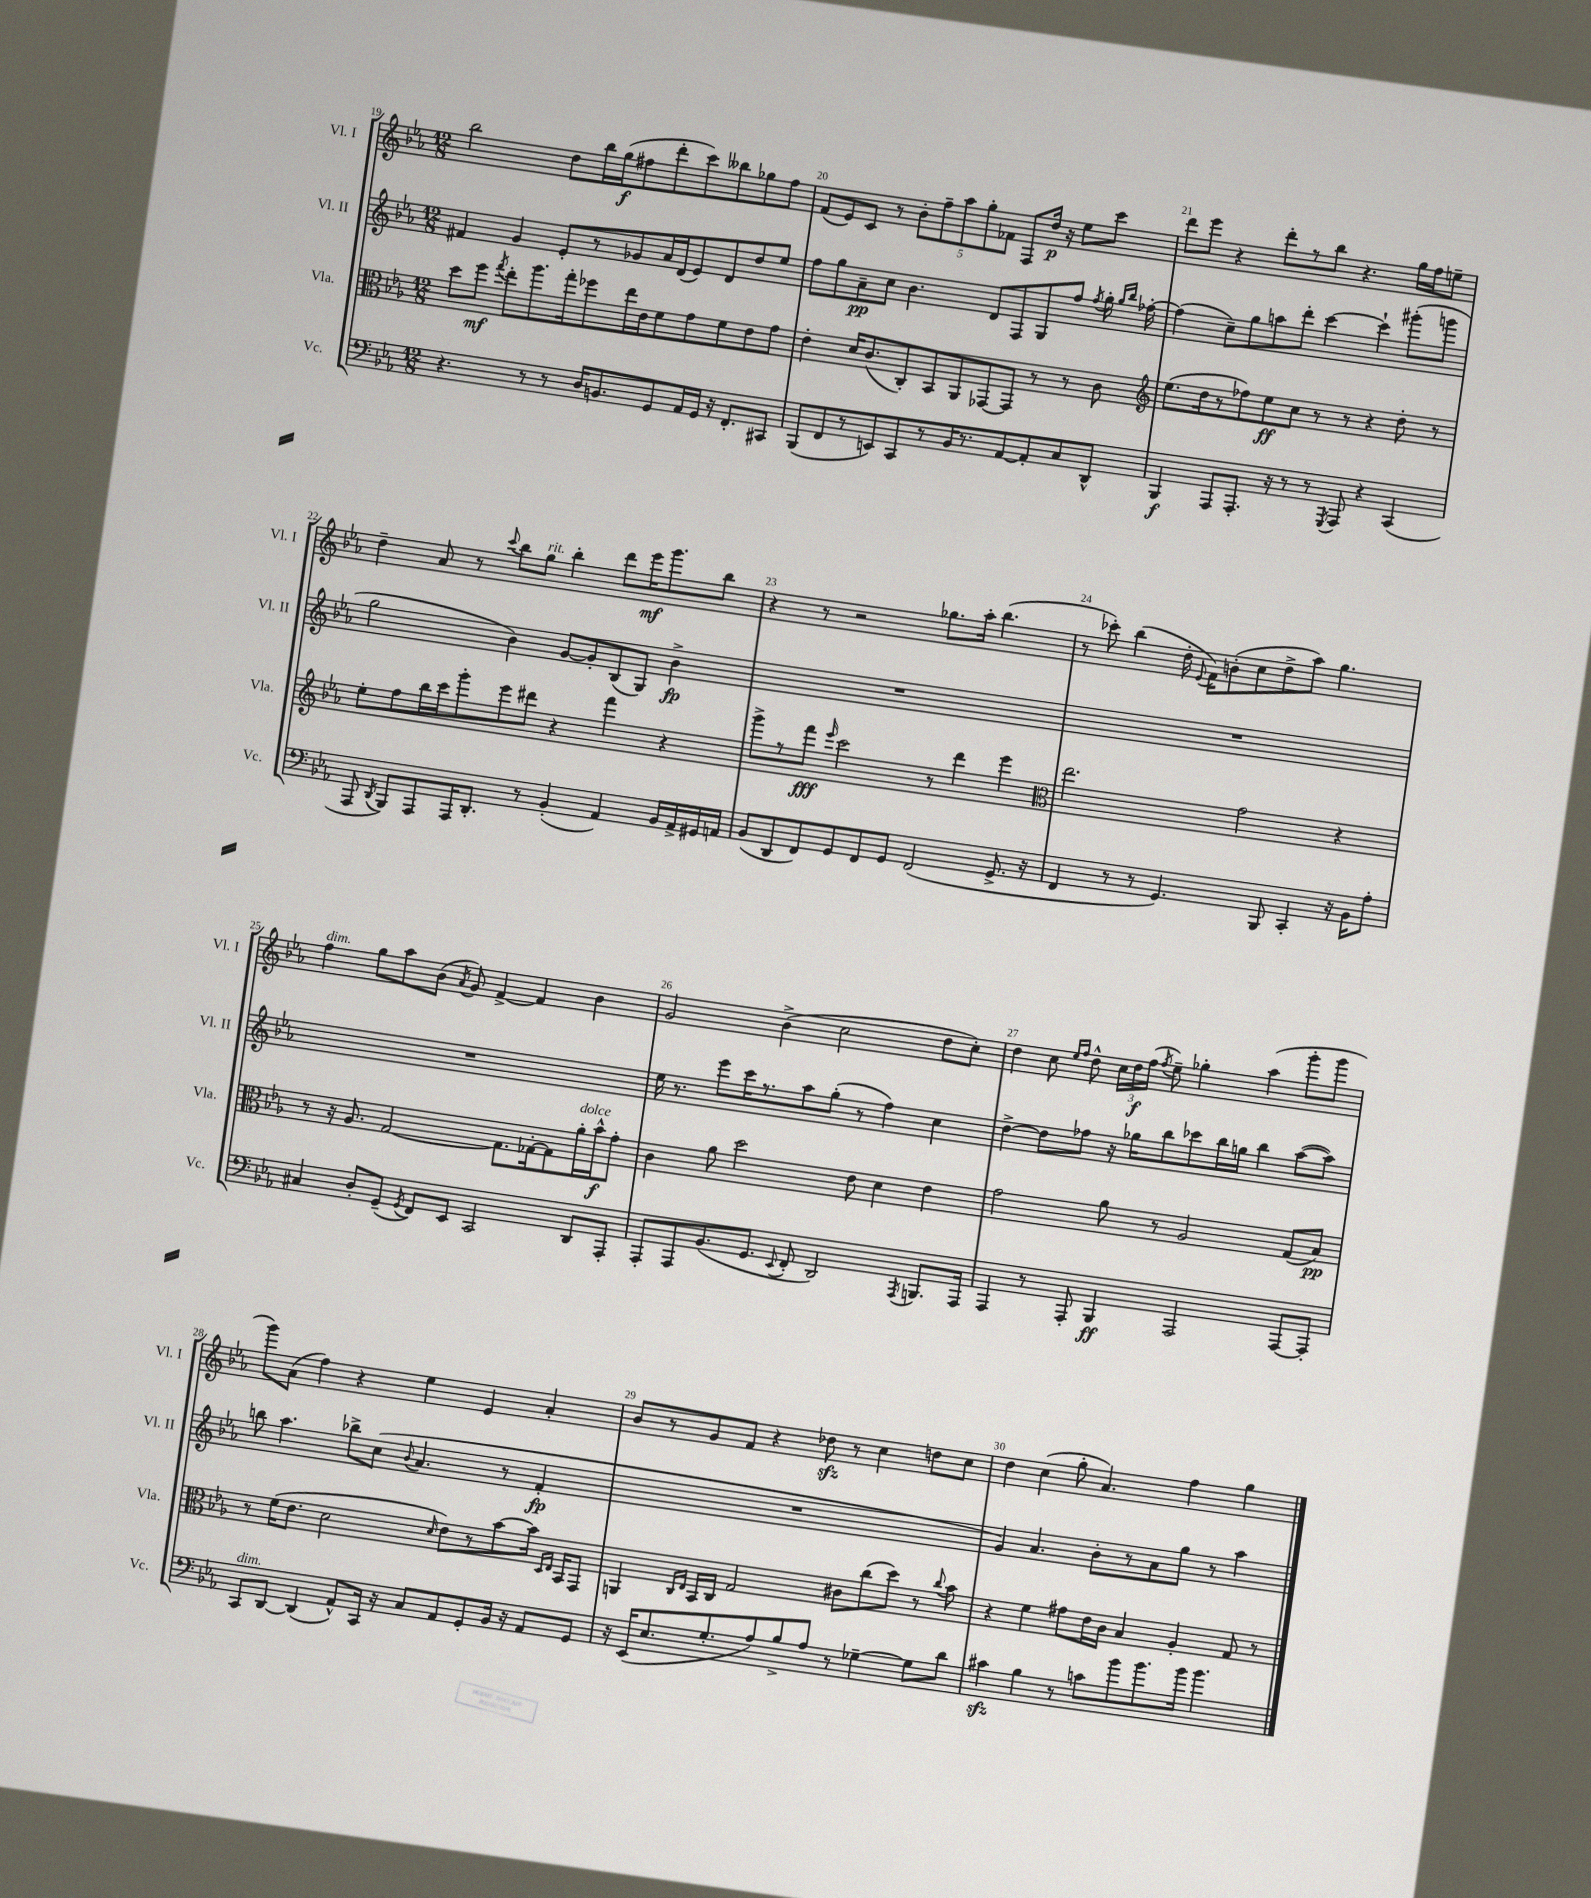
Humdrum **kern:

**kern	**kern	**kern	**kern
*staff4	*staff3	*staff2	*staff1
*clefF4	*clefC3	*clefG2	*clefG2
*k[b-e-a-]	*k[b-e-a-]	*k[b-e-a-]	*k[b-e-a-]
*M12/8	*M12/8	*M12/8	*M12/8
4.r	8dd	4f#	2bb-
.	8ff	.	.
.	8qgg	.	.
.	8ee-'	4g	.
8r	8.aa-	.	.
8r	.	8e-'	8dd
.	16gg'	.	.
16D	8ff-	8r	16bb-
8.BB	.	.	(16gg
.	16ee-	8g-	8ff#
.	16e-	.	.
8GG	8f	16a-	8ddd'
.	.	(16d	.
16AA-	8g	8e-)	8ccc)
16GG	.	.	.
16r	8f	8d	8bb--
8.FF'	.	.	.
.	8e-	8dd	8gg-
8CC#	8g	8ee-	8ff#
=	=	=	=
(8BBB-	4e-'	8ff	(8f
8FF	.	8gg	8e-)
8r	16d	8a-~	8c
.	(8.c	.	.
8EE)	.	8cc	8r
8CC	8C')	4.b-	10b-'
.	.	.	10ff~
8r	8BB-	.	.
.	.	.	10aa-
16BB-	8AA-	.	.
.	.	.	10gg'
8.r	.	.	.
.	[8GG-	8d	.
.	.	.	10f-
[8AA-	8GG-]	8F	8F
8AA-']	8r	8G	16dd
.	.	.	16r
8C	8r	8ff	8ee-
.	.	8qff	.
8DD^^	8c	16gg'	8ccc
.	.	16qqgg	.
.	.	16qqbb-	.
.	.	[16ff-'	.
=	=	=	=
*	*clefG2	*	*
4BBB-	(8.ee-	(4ff-]	8ddd
.	.	.	8eee-
.	16dd	.	.
8AAA-	8r	8cc~)	4r
8.AAA-'	8ff-)	8gg	.
.	8ee-	8aa	8ddd'
16r	.	.	.
8r	8cc	8ddd'	8r
8r	8r	[4ccc	8bb-
8qGGG	.	.	.
8AAA-	8r	.	4.r
4r	4r	4ccc`]	.
(4CC	8dd'	(8ggg#'	16gg
.	.	.	16ff
.	8r	8ggg	8ee~
=	=	=	=
8AAA-	8ee-'	2gg	4dd~
8qDD	.	.	.
8BBB-)	8ff	.	.
8AAA-	16bb-	.	8a-
.	16ccc	.	.
16AAA-	8ggg'	.	8r
8.DD'	.	.	.
.	.	.	8qqccc
.	8eee-	4b-)	8bb-
8r	8ddd#	.	8gg
(4BB-'	4r	[8g	4bb-'
.	.	8g']	.
4AA-)	4fff	(8B-	8ddd
.	.	8G)	16eee-
.	.	.	8.ggg
16BB-	4r	4b-^	.
16AA-^	.	.	.
16GG#	.	.	8bb-
16AA	.	.	.
=	=	=	=
(8BB-	8ggg^	1.r	4r
8DD	8r	.	.
8FF)	8fff	.	8r
.	16qqeee-	.	.
8GG	2ccc	.	2r
8FF	.	.	.
8GG	.	.	.
(2FF	.	.	.
.	8r	.	8.gg-
.	4ddd	.	.
.	.	.	16aa-'
.	.	.	(4.bb-
8.GG^	4eee-	.	.
16r	.	.	.
=	=	=	=
*	*clefC3	*	*
4FF	2.ee-	1.r	8r
.	.	.	8ccc-')
8r	.	.	(4bb-
8r	.	.	.
4.GG)	.	.	16dd'
.	.	.	8qqe-
.	.	.	16f)
.	.	.	(8b'
.	2g	.	8cc
8BBB-	.	.	8dd^
4CC'	.	.	8aa-)
.	.	.	4.gg
16r	4r	.	.
16BB-	.	.	.
8A-'	.	.	.
=	=	=	=
4C#	8r	1.r	4ff
.	16r	.	.
.	8.A-	.	.
8D'	.	.	8gg
(8GG~	[2G	.	8aa-
8qGG	.	.	.
8FF)	.	.	(8b-
.	.	.	8qa-
8EE-	.	.	8g)
2CC	.	.	[4f^
.	8.G]	.	.
.	.	.	4f]
.	[16G-'	.	.
.	8G-]	.	.
8DD	16a-'	.	4b-
.	16b-^^	.	.
8AAA-'	8g'	.	.
=	=	=	=
8AAA-'	4c	16ee-	2g
.	.	8.r	.
8AAA-	.	.	.
(8.BB-	8a-	8eee-	.
.	2dd	16ccc	.
8.GG	.	8.r	.
.	.	.	(4b-^
8qqEE-	.	.	.
8FF'	.	8aa-	.
2DD)	.	(8gg'	2cc
.	8e-	8r	.
.	4d	4ff)	.
8qAAA-	.	.	.
8.BBB	4e-	4cc	8dd
.	.	.	8cc')
16AAA-	.	.	.
=	=	=	=
4AAA-	2g	[4dd^	4dd
8r	.	8dd]	8cc
.	.	.	16qqee-
.	.	.	16qqff
8AAA-'	.	8ff-	8dd^^
4BBB-	8a-	16r	24cc
.	.	.	24dd
.	.	16gg-	.
.	.	.	(24ff
.	.	.	8qff
.	8r	8bb-	8ee-~)
2AAA-	2A-	8ccc-	4gg-'
.	.	16bb-	.
.	.	16gg	.
.	.	4bb-	(4aa-
[8AAA-	(8G	([8aa-	8ggg'
8AAA-']	8B-)	8aa-])	8ggg
=	=	=	=
8CC	8r	8bb	8ggg)
[8DD	(16f	4.aa-	(8a-
.	8.e-	.	.
(4DD]	.	.	4ff)
.	2d	.	.
8AA-^^)	.	8bb-^	4r
16CC	.	(8cc	.
16r	.	.	.
.	.	8qqb-	.
8C	.	4.a-	4ee-
.	16qqd	.	.
8AA-	8e-)	.	.
8GG'	8r	.	4e-
16BB-	[8b-	8r	.
16r	.	.	.
8AA-	16b-]	4f'	4a-'
.	16qqD	.	.
.	16qqE-	.	.
.	16BB-	.	.
8GG	8GG	.	.
=	=	=	=
16r	4AA	1.r	8b-
(16EE-	.	.	.
8.E-	.	.	8r
.	16qqC	.	.
.	16qqE-	.	.
.	16BB-	.	8g
8.G'	16C	.	.
.	2G	.	8f
8A-)	.	.	4r
8B-^	.	.	.
8A-	.	.	8dd-
8r	8c#	.	8r
[4G-~	(8cc	.	4cc
.	8dd)	.	.
8G-]	8r	.	8dd
.	8qqcc	.	.
8d	8b-	.	8cc
=	=	=	=
4c#	4r	4g)	4dd
4B-	4f	4.a-	(4cc
8r	8g#	.	8gg'
8c	16e-	8b-'	4.a-)
.	16c	.	.
8b-	4B-	8r	.
8.b-	.	8a-	.
.	4A-'	8gg	4ff
16b-	.	.	.
4.b-	.	8r	.
.	8G	4aa-	4gg
.	8r	.	.
==	==	==	==
*-	*-	*-	*-
